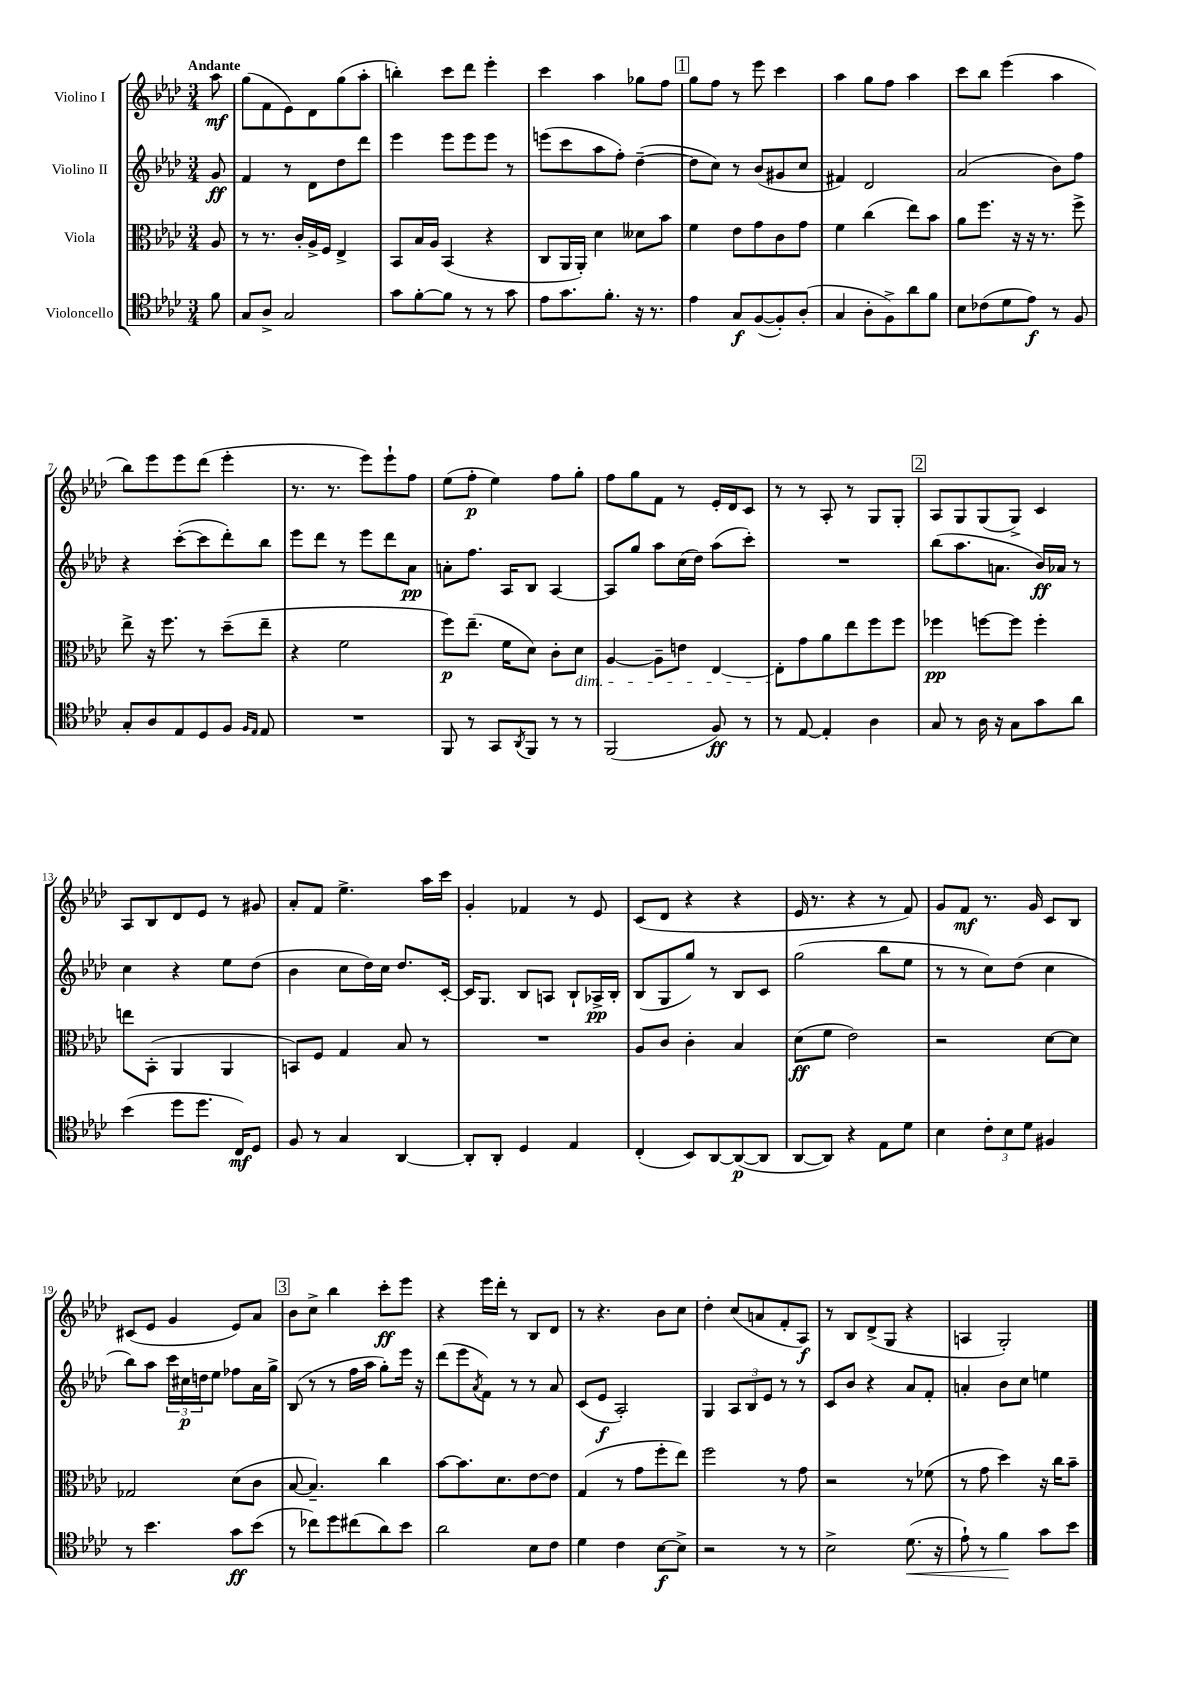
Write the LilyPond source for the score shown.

<<
\new StaffGroup <<
\new Staff = "s0" \with { instrumentName = "Violino I" } {
    \clef treble \key aes \major \numericTimeSignature \time 3/4 \partial 8 \tempo "Andante"
    aes''8\mf |
    g''8( f'8 ees'8) des'8 g''8( aes''8-. |
    b''4-.) c'''8 des'''8 ees'''4-. |
    c'''4 aes''4 ges''8 f''8 |
    \mark \markup { \box "1" } g''8 f''8 r8 ees'''8 c'''4 |
    aes''4 g''8 f''8 aes''4 |
    c'''8 bes''8 ees'''4( aes''4 |
    bes''8) ees'''8 ees'''8 des'''8( ees'''4-. |
    r8. r8. ees'''8) ees'''8-! f''8 |
    ees''8( f''8-.\p ees''4) f''8 g''8-. |
    f''8 g''8 f'8 r8 ees'16-. des'16 c'8 |
    r8 r8 aes8-. r8 g8 g8-. |
    \mark \markup { \box "2" } aes8 g8 g8( g8->) c'4 |
    aes8 bes8 des'8 ees'8 r8 gis'8 |
    aes'8-. f'8 ees''4.-> aes''16 c'''16 |
    g'4-. fes'4 r8 ees'8 |
    c'8( des'8 r4 r4 |
    ees'16 r8. r4 r8 f'8) |
    g'8 f'8\mf r8. g'16 c'8 bes8 |
    cis'8( ees'8 g'4 ees'8) aes'8 |
    \mark \markup { \box "3" } bes'8 c''8-> bes''4 c'''8-.\ff ees'''8 |
    r4 ees'''16 des'''16-. r8 bes8 des'8 |
    r8 r4. bes'8 c''8 |
    des''4-. c''8( a'8 f'8-. aes8\f) |
    r8 bes8 des'8->( g8 r4 |
    a4 g2-.) \bar "|." |
}
\new Staff = "s1" \with { instrumentName = "Violino II" } {
    \clef treble \key aes \major \numericTimeSignature \time 3/4 \partial 8
    g'8\ff |
    f'4 r8 des'8 des''8 des'''8 |
    ees'''4 ees'''8 ees'''8 ees'''8 r8 |
    e'''8( c'''8 aes''8 f''8-.) des''4~--( |
    \mark \markup { \box "1" } des''8 c''8) r8 bes'8( gis'8 c''8 |
    fis'4) des'2 |
    aes'2( bes'8) f''8 |
    r4 c'''8~-.( c'''8 des'''8-.) bes''8 |
    ees'''8 des'''8 r8 ees'''8 des'''8 aes'8\pp |
    a'8-. f''8. aes16 bes8 aes4~ |
    aes8 g''8 aes''8 c''16( des''16) aes''8( c'''8-.) |
    R2. |
    \mark \markup { \box "2" } bes''8( aes''8. a'8. bes'16\ff) aes'16 r8 |
    c''4 r4 ees''8 des''8( |
    bes'4 c''8 des''16) c''16 des''8. c'16~-. |
    c'16 g8. bes8 a8 bes8-! aes16->\pp bes16-. |
    bes8( g8 g''8) r8 bes8 c'8 |
    g''2( bes''8 ees''8 |
    r8 r8 c''8) des''8( c''4 |
    bes''8) aes''8 \tuplet 3/2 { c'''16 cis''16\p d''16 } ees''8 fes''8 aes'16 g''16-> |
    \mark \markup { \box "3" } bes8( r8 r8 f''16 aes''16 g''8-.) ees'''16 r16 |
    des'''8( ees'''8 \acciaccatura { aes'8 } f'8) r8 r8 aes'8 |
    c'8( ees'8\f aes2-.) |
    g4 \tuplet 3/2 { aes8 bes8 ees'8 } r8 r8 |
    c'8 bes'8 r4 aes'8 f'8-. |
    a'4-. bes'8 c''8 e''4 \bar "|." |
}
\new Staff = "s2" \with { instrumentName = "Viola" } {
    \clef alto \key aes \major \numericTimeSignature \time 3/4 \partial 8
    aes8 |
    r8 r8. c'16-. aes16-> f16 ees4-> |
    bes,8 bes16 aes16 bes,4( r4 |
    c8 aes,16 aes,16-.) des'4 deses'8 bes'8 |
    \mark \markup { \box "1" } f'4 ees'8 g'8 c'8 g'8 |
    f'4 c''4( ees''8) bes'8 |
    aes'8 f''8. r16 r16 r8. f''8-> |
    ees''8-> r16 f''8. r8 des''8--( ees''8-- |
    r4 f'2 |
    f''8\p) ees''8.--( f'16 des'8) c'8-. des'8\dim |
    aes4~ aes8-- e'8 ees4~ |
    ees8-.\! g'8 aes'8 ees''8 f''8 f''8 |
    \mark \markup { \box "2" } fes''4\pp f''8~ f''8 f''4-. |
    e''8 bes,8-.( aes,4 aes,4 |
    b,8) f8 g4 bes8 r8 |
    R2. |
    aes8 c'8 c'4-. bes4 |
    des'8\ff( f'8 ees'2) |
    r2 des'8~ des'8 |
    ges2 des'8( c'8 |
    \mark \markup { \box "3" } bes8~ bes4.--) c''4 |
    bes'8~ bes'8. des'8. ees'8~ ees'8 |
    g4( r8 g'8 f''8-. ees''8) |
    f''2 r8 g'8 |
    r2 r8 fes'8( |
    r8 g'8 des''4) r16 c''16 bes'8-- \bar "|." |
}
\new Staff = "s3" \with { instrumentName = "Violoncello" } {
    \clef tenor \key aes \major \numericTimeSignature \time 3/4 \partial 8
    f'8 |
    g8 aes8-> g2 |
    g'8 f'8~-. f'8 r8 r8 g'8 |
    ees'8 g'8. f'8.-. r16 r8. |
    \mark \markup { \box "1" } ees'4 g8\f f8~( f8-.) aes8-.( |
    g4 aes8-. f8->) aes'8 f'8 |
    bes8 ces'8( des'8 ees'8\f) r8 f8 |
    g8-. aes8 ees8 des8 f8 \grace { f16 ees16 } ees8 |
    R2. |
    f,8 r8 g,8 \acciaccatura { aes,8 } f,8 r8 r8 |
    f,2( f8\ff) r8 |
    r8 ees8~ ees4-. aes4 |
    \mark \markup { \box "2" } g8 r8 aes16 r16 g8 g'8 aes'8 |
    bes'4( des''8 des''8. c16\mf) des8 |
    f8 r8 g4 aes,4~ |
    aes,8-. aes,8-. des4 ees4 |
    c4-.( bes,8) aes,8~ aes,8~\p( aes,8 |
    aes,8~ aes,8) r4 ees8 des'8 |
    bes4 \tuplet 3/2 { c'8-. bes8 des'8 } fis4 |
    r8 bes'4. g'8\ff bes'8( |
    \mark \markup { \box "3" } r8 ces''8) des''8 cis''8( aes'8) bes'8 |
    aes'2 bes8 c'8 |
    des'4 c'4 bes8~\f bes8-> |
    r2 r8 r8 |
    bes2-> des'8.\<( r16 |
    ees'8-!) r8 f'4\! g'8 bes'8 \bar "|." |
}
>>
>>
